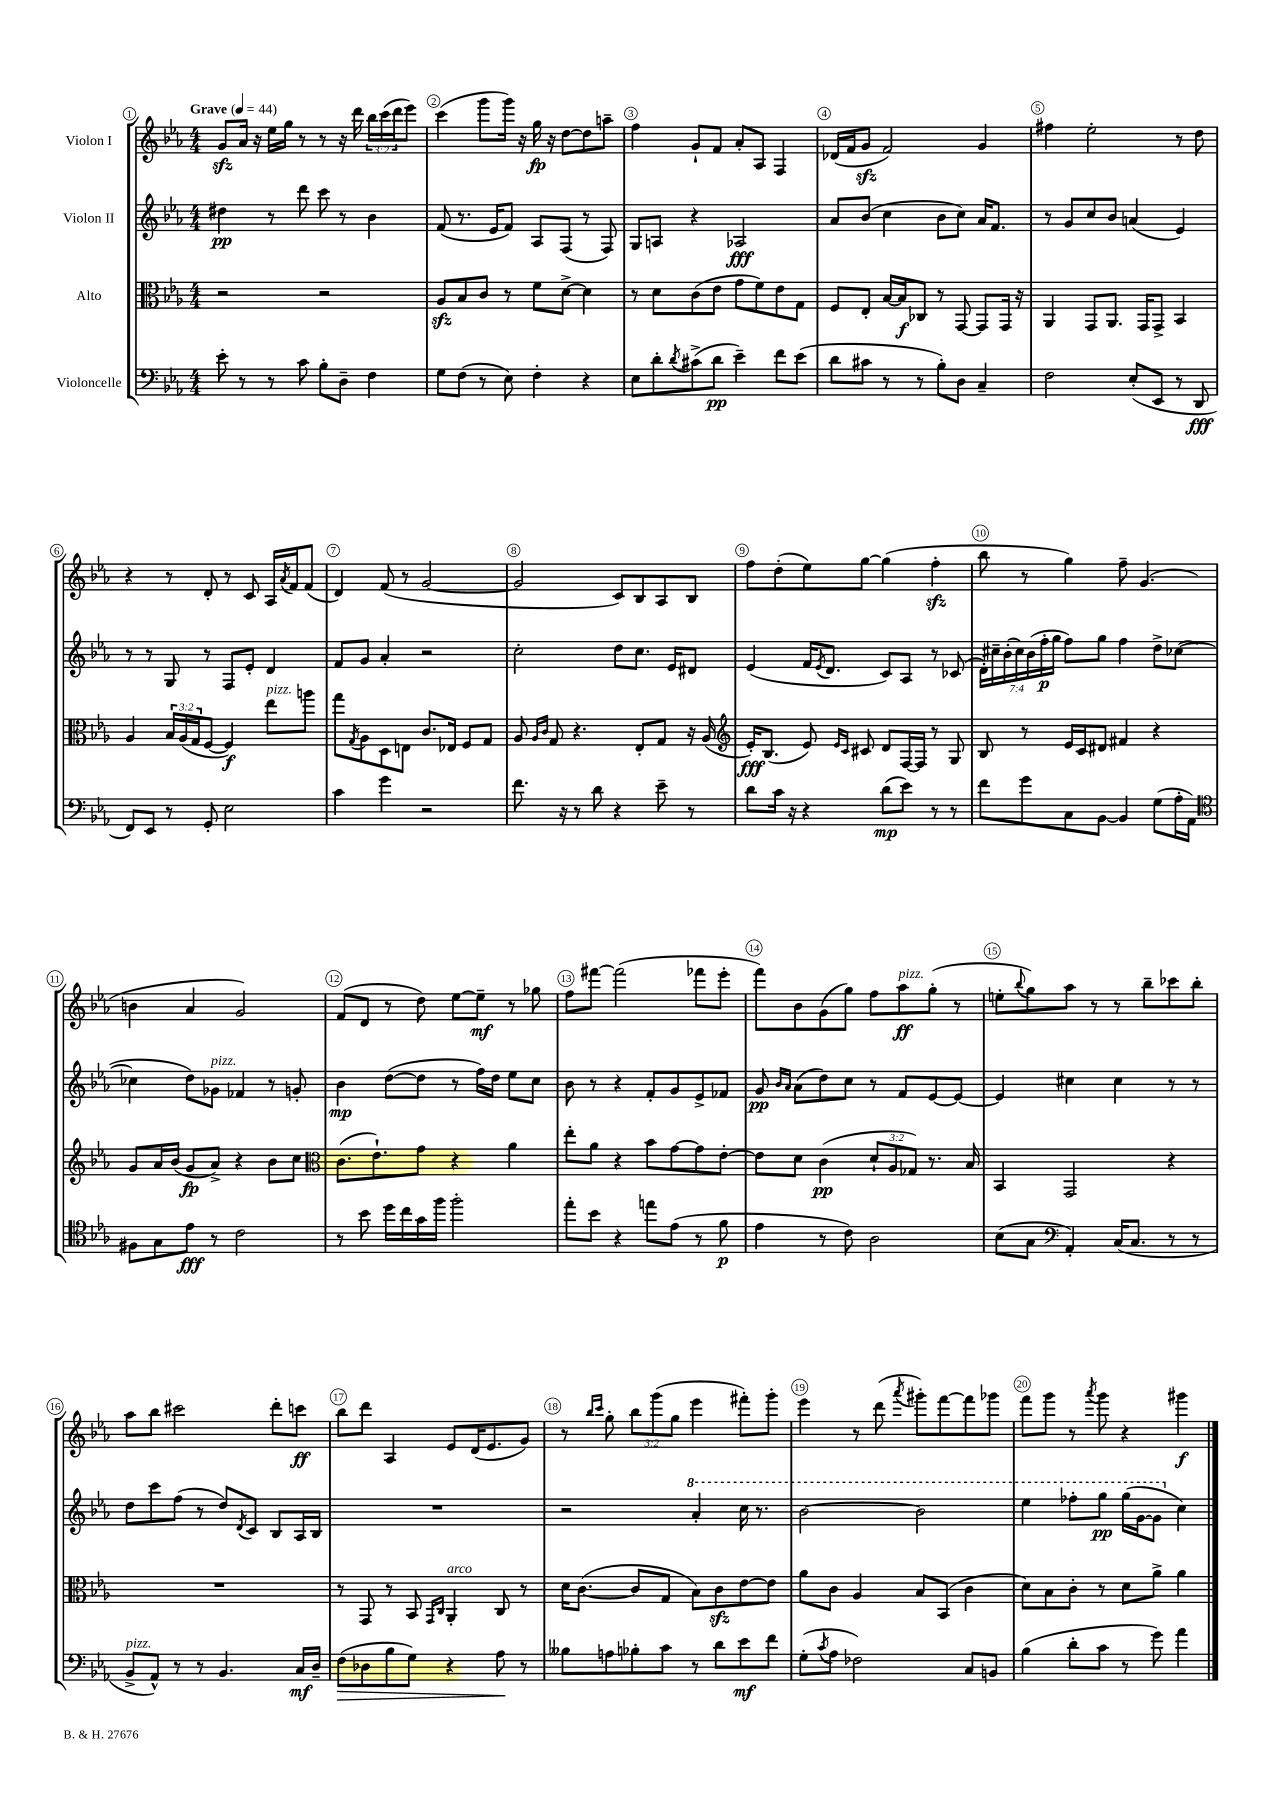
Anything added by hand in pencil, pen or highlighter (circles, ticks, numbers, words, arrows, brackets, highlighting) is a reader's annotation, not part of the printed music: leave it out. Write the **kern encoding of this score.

**kern	**dynam	**kern	**dynam	**kern	**dynam	**kern	**dynam
*part4	*part4	*part3	*part3	*part2	*part2	*part1	*part1
*staff4	*staff4	*staff3	*staff3	*staff2	*staff2	*staff1	*staff1
*I"Violoncelle	*	*I"Alto	*	*I"Violon II	*	*I"Violon I	*
*clefF4	*	*clefC3	*	*clefG2	*	*clefG2	*
*k[b-e-a-]	*	*k[b-e-a-]	*	*k[b-e-a-]	*	*k[b-e-a-]	*
*M4/4	*	*M4/4	*	*M4/4	*	*M4/4	*
*MM44	*	*MM44	*	*MM44	*	*MM44	*
=1	=1	=1	=1	=1	=1	=1	=1
!	!	!	!	!	!	!LO:TX:a:B:t=Grave	!
8e-'\	.	2r	.	4dd#X\	pp	8gzz/L	.
8r	.	.	.	.	.	16a-/Jk	.
.	.	.	.	.	.	16r	.
8r	.	.	.	8r	.	16ee-\LL	.
.	.	.	.	.	.	16gg\JJ	.
8c\	.	.	.	8ddd\	.	8r	.
8B-'\L	.	2r	.	8ccc\	.	8r	.
8D~\J	.	.	.	8r	.	16r	.
.	.	.	.	.	.	16ddd\	.
4F\	.	.	.	4b-\	.	24bb-\LL	.
.	.	.	.	.	.	(24ccc\	.
.	.	.	.	.	.	24ddd\J	.
.	.	.	.	.	.	8eee-\J)	.
=2	=2	=2	=2	=2	=2	=2	=2
8G\L	.	8A-zz/L	.	(8f/	.	(4ccc\	.
(8F\J	.	8B-/	.	8.r	.	.	.
8r	.	8c/J	.	.	.	8ggg\L	.
.	.	.	.	16e-/KL	.	.	.
8E-\)	.	8r	.	8f/J)	.	16ggg\Jk)	.
.	.	.	.	.	.	16r	.
4F'\	.	8f\L	.	8A-/L	.	16gg\	fp
.	.	.	.	.	.	16r	.
.	.	[8d^\J	.	(8F/J	.	[8dd\L	.
4r	.	4d\]	.	8r	.	8dd\]	.
.	.	.	.	8F/)	.	8aan~\J	.
=3	=3	=3	=3	=3	=3	=3	=3
8E-\L	.	8r	.	8G/L	.	4ff\	.
8d'\	.	8d\L	.	8An/J	.	.	.
8qd/	.	.	.	.	.	.	.
(8c#X^\	.	(8c\	.	4r	.	8g`/L	.
8d\J	pp	8e-\J	.	.	.	8f/J	.
4e-~\)	.	8g\L	.	2A-X/	fff	8a-'/L	.
.	.	8f\)	.	.	.	8A-/J	.
8f\L	.	8e-\	.	.	.	4F/	.
(8e-\J	.	8G\J	.	.	.	.	.
=4	=4	=4	=4	=4	=4	=4	=4
8d\L	.	8F/L	.	8a-/L	.	(16d-X/LL	.
.	.	.	.	.	.	16f/J	.
8c#X\J	.	8E-'/J	.	(8b-/J	.	8gzz/J	.
8r	.	[16B-/LL	.	4cc\	.	2f/)	.
.	.	16B-/J]	f	.	.	.	.
8r	.	8C-X/J	.	.	.	.	.
8B-'\L)	.	8r	.	8b-\L	.	.	.
8D\J	.	[8GG/	.	8cc\J)	.	.	.
4C~/	.	8GG/L]	.	16a-/KL	.	4g/	.
.	.	.	.	8.f/J	.	.	.
.	.	16GG/Jk	.	.	.	.	.
.	.	16r	.	.	.	.	.
=5	=5	=5	=5	=5	=5	=5	=5
2F\	.	4AA-/	.	8r	.	4ff#X\	.
.	.	.	.	8g/L	.	.	.
.	.	8GG/L	.	8cc/	.	2ee-'\	.
.	.	8.AA-/J	.	8b-/J	.	.	.
(8E-'/L	.	.	.	(4an/	.	.	.
.	.	16GG/KL	.	.	.	.	.
8EE-/J	.	8GG^/J	.	.	.	.	.
8r	.	4BB-/	.	4e-/)	.	8r	.
8DD/	fff	.	.	.	.	8dd\	.
!!LO:LB:g=z
=6	=6	=6	=6	=6	=6	=6	=6
8FF/L)	.	4A-/	.	8r	.	4r	.
8EE-/J	.	.	.	8r	.	.	.
8r	.	24B-/LL	.	8G/	.	8r	.
.	.	(24A-/	.	.	.	.	.
.	.	24G/J	.	.	.	.	.
8GG'/	.	[8F/J	.	8r	.	8d'/	.
2E-\	.	4F/])	f	8F/L	.	8r	.
.	.	.	.	8e-'/J	.	8c/	.
!	!	!LO:TX:a:i:t=pizz.	!	!	!	!	!
.	.	8ee-\L	.	4d/	.	16A-/LL	.
.	.	.	.	.	.	8qa-/	.
.	.	.	.	.	.	16f/J	.
.	.	8aan\J	.	.	.	(8f/J	.
=7	=7	=7	=7	=7	=7	=7	=7
4c\	.	8gg\L	.	8f/L	.	4d/)	.
.	.	8qG/	.	.	.	.	.
.	.	8A-\	.	8g/J	.	.	.
4g\	.	8D\	.	4a-'/	.	(8f/	.
.	.	8En\J	.	.	.	8r	.
2r	.	8.c/L	.	2r	.	[2g/	.
.	.	16E-X/Jk	.	.	.	.	.
.	.	8F/L	.	.	.	.	.
.	.	8G/J	.	.	.	.	.
=8	=8	=8	=8	=8	=8	=8	=8
8.f\	.	8A-/	.	2cc'\	.	2g/]	.
.	.	16qqA-/LL	.	.	.	.	.
.	.	16qqc/JJ	.	.	.	.	.
.	.	8G/	.	.	.	.	.
16r	.	.	.	.	.	.	.
8r	.	4.r	.	.	.	.	.
8d\	.	.	.	.	.	.	.
4r	.	.	.	8dd\L	.	8c/L)	.
.	.	8E-'/L	.	8.cc\J	.	8B-/	.
8e-~\	.	8G/J	.	.	.	8A-/	.
.	.	.	.	16e-/KL	.	.	.
8r	.	16r	.	8d#X/J	.	8B-/J	.
.	.	(16A-/	.	.	.	.	.
=9	=9	=9	=9	=9	=9	=9	=9
*	*	*clefG2	*	*	*	*	*
8d\L	.	16e-'/KL)	fff	(4e-/	.	8ff\L	.
.	.	(8.B-/J	.	.	.	.	.
16c\Jk	.	.	.	.	.	(8dd'\	.
16r	.	.	.	.	.	.	.
4r	.	8e-/)	.	16f/KL	.	8ee-\)	.
.	.	.	.	8qe-/	.	.	.
.	.	.	.	8.d/J	.	.	.
.	.	16qqe-/LL	.	.	.	.	.
.	.	16qqc/JJ	.	.	.	.	.
.	.	8c#X/	.	.	.	[8gg\J	.
(8d\L	mp	8d/L	.	8c/L)	.	(4gg\]	.
8e-\J)	.	[16F/L	.	8A-/J	.	.	.
.	.	16F/JJ]	.	.	.	.	.
8r	.	8r	.	8r	.	4ffzz'\	.
8r	.	8G/	.	(8c-X/	.	.	.
=10	=10	=10	=10	=10	=10	=10	=10
8f\L	.	8B-/	.	28d'\LL)	.	8bb-\	.
.	.	.	.	28cc#X~\	.	.	.
.	.	.	.	(28b-'\	.	.	.
.	.	.	.	28cc#\)	.	.	.
8g\	.	8r	.	.	.	8r	.
.	.	.	.	(28b-\	.	.	.
.	.	.	.	28ff'\	p	.	.
.	.	.	.	28gg\JJ	.	.	.
8C\	.	16e-/LL	.	8ff\L)	.	4gg\)	.
.	.	16c/J	.	.	.	.	.
[8BB-\J	.	8d#X/J	.	8gg\J	.	.	.
4BB-/]	.	4f#X/	.	4ff\	.	8ff~\	.
.	.	.	.	.	.	(4.g/	.
(8G\L	.	4r	.	8dd^\L	.	.	.
16A-'\L	.	.	.	([8cc-X\J	.	.	.
16AA-\JJ)	.	.	.	.	.	.	.
!!LO:LB:g=z
=11	=11	=11	=11	=11	=11	=11	=11
*clefC4	*	*	*	*	*	*	*
8F#X\L	.	8g/L	.	4cc-X\]	.	4bn\	.
8G\	.	16a-/L	.	.	.	.	.
.	.	(16b-/JJ	.	.	.	.	.
8e-\J	fff	8g/L	fp	8dd\L)	.	4a-/	.
!	!	!	!	!LO:TX:a:i:t=pizz.	!	!	!
8r	.	8a-^/J)	.	8g-X\J	.	.	.
2c\	.	4r	.	4f-X/	.	2g/)	.
.	.	8b-\L	.	8r	.	.	.
.	.	8cc\J	.	8gn'/	.	.	.
=12	=12	=12	=12	=12	=12	=12	=12
*	*	*clefC3	*	*	*	*	*
8r	.	(8.c\L	.	4b-\	mp	(8f/L	.
8b-\	.	.	.	.	.	8d/J	.
.	.	8.e-`\)	.	.	.	.	.
16dd\LL	.	.	.	([8dd\L	.	8r	.
16cc\	.	.	.	.	.	.	.
16g\	.	8g\J	.	8dd\J]	.	8dd\)	.
16ff\JJ	.	.	.	.	.	.	.
2ff'\	.	4r	.	8r	.	[8ee-\L	.
.	.	.	.	16ff\LL)	.	8ee-~\J]	mf
.	.	.	.	16dd\JJ	.	.	.
.	.	4a-\	.	8ee-\L	.	8r	.
.	.	.	.	8cc\J	.	8gg-X\	.
=13	=13	=13	=13	=13	=13	=13	=13
8ee-'\L	.	8ee-'\L	.	8b-\	.	8ff\L	.
8b-\J	.	8a-\J	.	8r	.	[8fff#X\J	.
4r	.	4r	.	4r	.	(2fff#\]	.
8een\L	.	8b-\L	.	8f'/L	.	.	.
(8e-\J	.	[8g\	.	8g/	.	.	.
8r	.	8g\]	.	8e-^/	.	8fff-X\L	.
8f\	p	[8e-'\J	.	8f-X/J	.	8eee-'\J	.
=14	=14	=14	=14	=14	=14	=14	=14
4e-\	.	8e-\L]	.	8g/	pp	8fff\L)	.
.	.	.	.	16qqb-/LL	.	.	.
.	.	.	.	16qqa-/JJ	.	.	.
.	.	8d\J	.	(8a-\L	.	8b-\	.
8r	.	(4c\	pp	8dd\)	.	(8g\	.
8c\)	.	.	.	8cc\J	.	8gg\J)	.
2A-\	.	12d`/L	.	8r	.	8ff\L	.
.	.	12A-/	.	.	.	.	.
!	!	!	!	!	!	!LO:TX:a:i:t=pizz.	!
.	.	.	.	8f/L	.	8aa-\	ff
.	.	12G-X/J)	.	.	.	.	.
.	.	8.r	.	[8e-/	.	(8gg'\J	.
.	.	.	.	8e-/J_	.	8r	.
.	.	16B-/	.	.	.	.	.
=15	=15	=15	=15	=15	=15	=15	=15
(8B-\L	.	4BB-/	.	4e-/]	.	8een'\L	.
.	.	.	.	.	.	8qqbb-/	.
8G\J	.	.	.	.	.	8gg\)	.
*clefF4	*	*	*	*	*	*	*
4AA-'/)	.	2GG/	.	4cc#X\	.	8aa-\J	.
.	.	.	.	.	.	8r	.
(16C/KL	.	.	.	4cc#\	.	8r	.
8.C/J	.	.	.	.	.	.	.
.	.	.	.	.	.	8bb-~\L	.
8r	.	4r	.	8r	.	8ccc-X\	.
8r	.	.	.	8r	.	8bb-'\J	.
!!LO:LB:g=z
=16	=16	=16	=16	=16	=16	=16	=16
!LO:TX:a:i:t=pizz.	!	!	!	!	!	!	!
8BB-^/L	.	1r	.	8dd\L	.	8aa-\L	.
8AA-^^/J)	.	.	.	8ccc\	.	8bb-\J	.
8r	.	.	.	(8ff\J	.	2ccc#X\	.
8r	.	.	.	8r	.	.	.
4.BB-/	.	.	.	8dd/L)	.	.	.
.	.	.	.	8qd/	.	.	.
.	.	.	.	8c/J	.	.	.
.	.	.	.	8B-/L	.	8ddd'\L	.
16C/LL	mf	.	.	16A-/L	.	8cccn\J	ff
16D~/JJ	.	.	.	16B-/JJ	.	.	.
=17	=17	=17	=17	=17	=17	=17	=17
!	!LO:HP:b	!	!	!	!	!	!
(8F\L	>	8r	.	1r	.	8bb-\L	.
8D-X\	.	8GG/	.	.	.	8ddd\J	.
8B-\	.	8r	.	.	.	4A-/	.
8G\J)	.	8BB-/	.	.	.	.	.
.	.	16qqGG/LL	.	.	.	.	.
.	.	16qqC/JJ	.	.	.	.	.
!	!	!LO:TX:a:i:t=arco	!	!	!	!	!
4r	.	4AA-'/	.	.	.	8e-/L	.
.	.	.	.	.	.	(16d/K	.
.	.	.	.	.	.	8.e-/	.
8A-\	.	8C/	.	.	.	.	.
8r	]	8r	.	.	.	8g/J)	.
=18	=18	=18	=18	=18	=18	=18	=18
8B--X\L	.	16d\KL	.	2r	.	8r	.
.	.	([8.c\J	.	.	.	.	.
.	.	.	.	.	.	16qqbb-/LL	.
.	.	.	.	.	.	16qqccc/JJ	.
8An\	.	.	.	.	.	8gg'\	.
8B-X'\	.	8c/L]	.	.	.	12bb-\L	.
.	.	.	.	.	.	(12ggg\	.
8c\J	.	8G/J	.	.	.	.	.
.	.	.	.	.	.	12gg\J	.
*	*	*	*	*8va	*	*	*
8r	.	8B-\L)	.	4aa-'/	.	4eee-\	.
8d\L	.	8czz\	.	.	.	.	.
8e-\	mf	[8e-\	.	16ccc\	.	8fff#X'\L)	.
.	.	.	.	8.r	.	.	.
8f\J	.	8e-\J]	.	.	.	8ggg'\J	.
=19	=19	=19	=19	=19	=19	=19	=19
(8G'\L	.	8a-\L	.	[2bb-\	.	4eee-\	.
8qc/	.	.	.	.	.	.	.
8A-\J	.	8c\J	.	.	.	.	.
2F-X\)	.	4A-/	.	.	.	8r	.
.	.	.	.	.	.	(8ddd\	.
.	.	.	.	.	.	8qaaa-/	.
.	.	8B-/L	.	2bb-\]	.	8ggg#X'\L)	.
.	.	(8BB-/J	.	.	.	[8fff\	.
8C/L	.	4c\	.	.	.	8fff\]	.
8BBn/J	.	.	.	.	.	8ggg-X\J	.
=20	=20	=20	=20	=20	=20	=20	=20
(4B-\	.	8d\L)	.	4eee-\	.	8fff\L	.
.	.	8B-\	.	.	.	8ggg\J	.
8d'\L	.	8c'\J	.	8fff-X'\L	.	8r	.
.	.	.	.	.	.	8qaaa-/	.
8c\J	.	8r	.	8ggg\J	pp	8ggg\	.
8r	.	8d\L	.	(16ggg\LL	.	4r	.
.	.	.	.	[16gg\J	.	.	.
8g\)	.	8a-^\J	.	8gg\J]	.	.	.
*	*	*	*	*X8va	*	*	*
4a-\	.	4a-\	.	4cc\)	.	4ggg#X\	f
==	==	==	==	==	==	==	==
*-	*-	*-	*-	*-	*-	*-	*-
